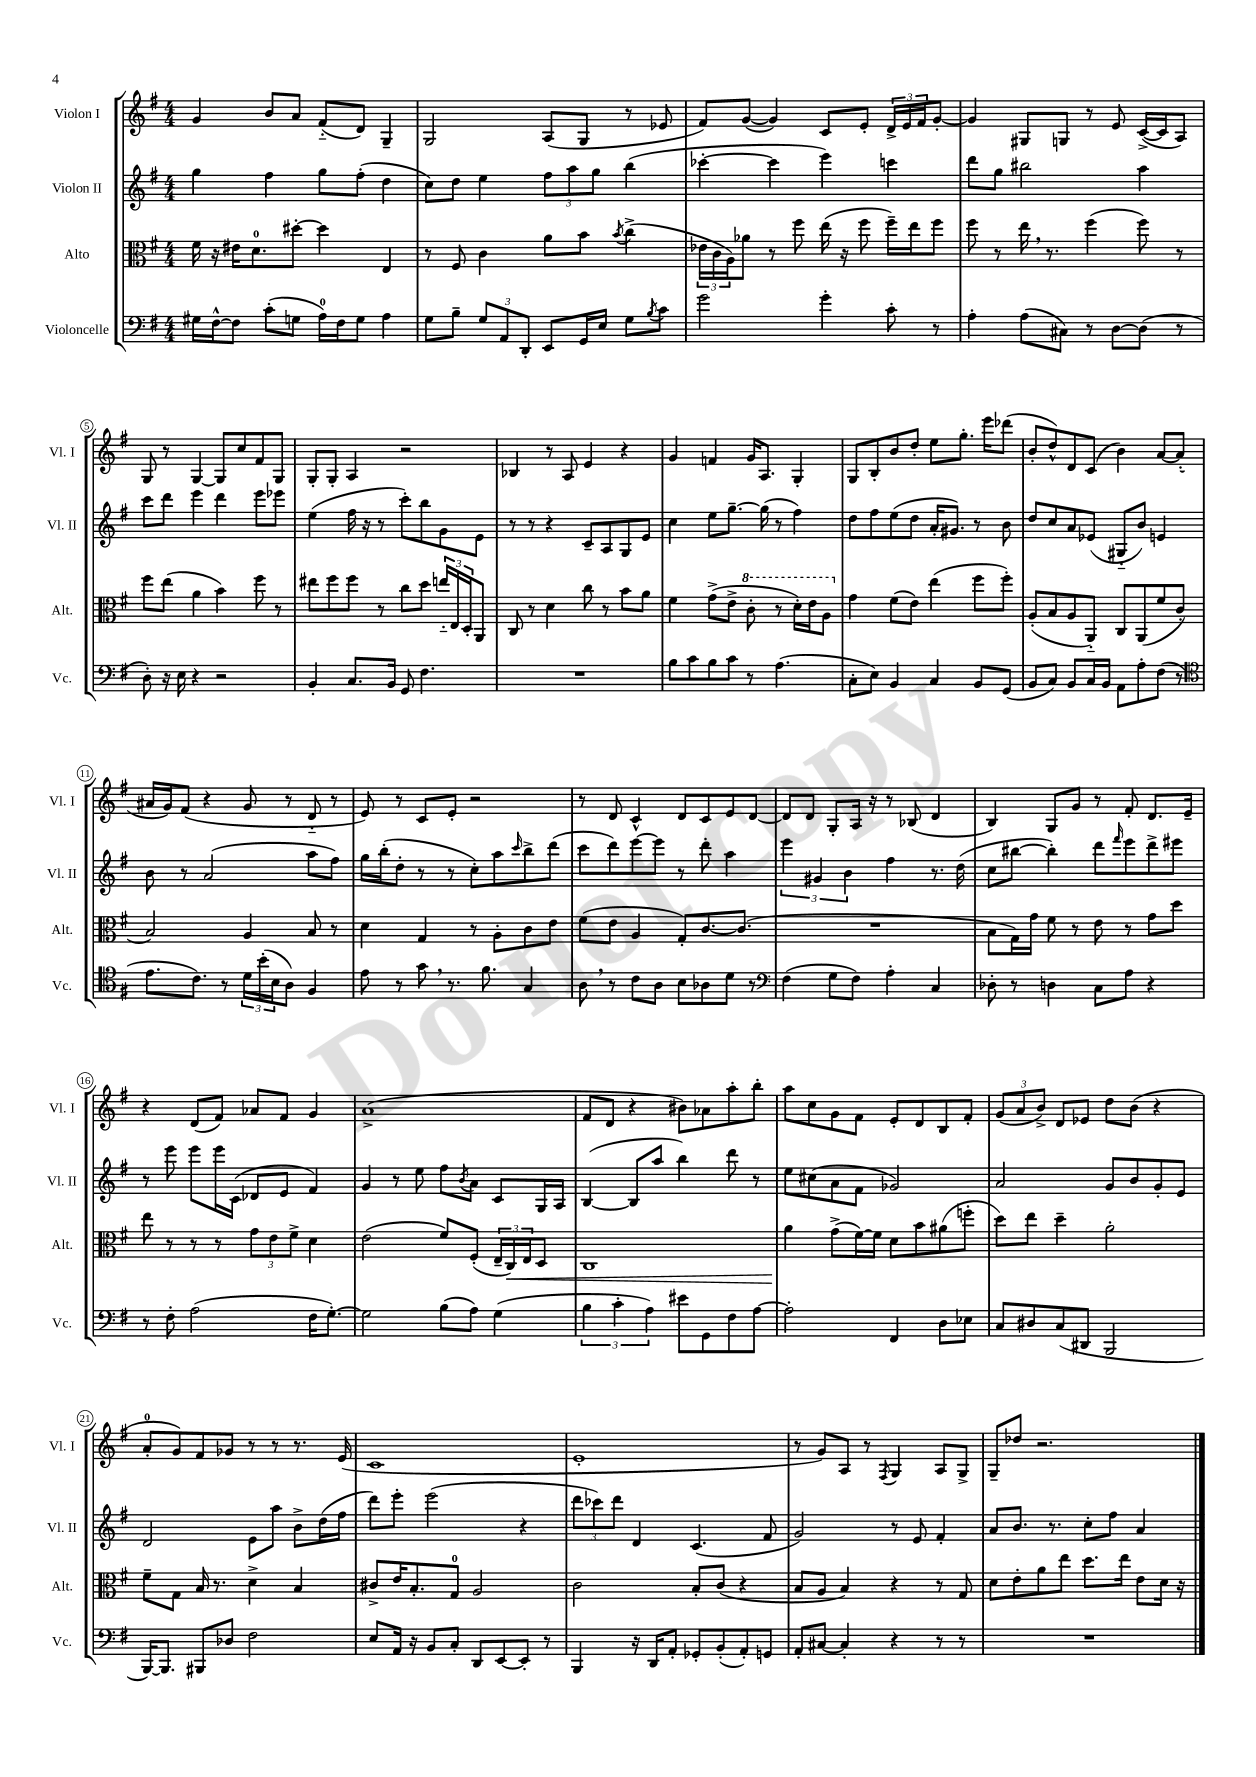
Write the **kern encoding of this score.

**kern	**kern	**kern	**kern
*staff4	*staff3	*staff2	*staff1
*clefF4	*clefC3	*clefG2	*clefG2
*k[f#]	*k[f#]	*k[f#]	*k[f#]
*M4/4	*M4/4	*M4/4	*M4/4
16G#\LL	16f#\	4gg\	4g/
[16F#^^\J	16r	.	.
8F#\]J	16e#\LK	.	.
.	8.d\	.	.
(8c'\L	.	4ff#\	8b/L
8G\J	[8dd#'\J	.	8a/J
16A\LL)	4dd#\]	8gg\L	(8f#'~/L
16F#\J	.	.	.
8G\J	.	(8ff#'\J	8d/J)
4A\	4E/	4dd\	4G~/
=	=	=	=
8G\L	8r	8cc\L)	2G/
8B~\J	8F#/	8dd\J	.
12G/L	4c\	4ee\	.
12AA/	.	.	.
12DD'/J	.	.	.
8EE/L	8a\L	12ff#\L	(8A/L
.	.	12aa\	.
16GG/L	8b\J	.	8G/J
.	.	12gg\J	.
16E/JJ	.	.	.
.	8qb/	.	.
8G\L	(4cc^\	(4bb\	8r
8qB/	.	.	.
8c\J	.	.	8e-/
=	=	=	=
2g\	24e-\LL	[4ccc-'\	8f#/L)
.	24c\	.	.
.	24A\J)	.	.
.	8a-\J	.	([8g/J
.	8r	4ccc-\]	4g/])
.	8ff#\	.	.
4g'\	(16ee\	4eee\)	8c/L
.	16r	.	.
.	8ff#\	.	8e'/J
8c'\	16ff#~\LL)	4ccc\	24d^/LL
.	.	.	24e/
.	16ee\J	.	.
.	.	.	24f#/J
8r	8ff#\J	.	[8g'/J
=	=	=	=
4A'\	8ff#\	8ddd\L	4g/]
.	8r	8gg\J	.
(8A\L	16ee\	2bb#\	8G#/L
.	8.r	.	.
8C#\J)	.	.	8G/J
8r	(4ff#\	.	8r
[8D\L	.	.	8e/
(8D\]J	8ff#\)	4aa\	([16c^/LL
.	.	.	16c/]J
8r	8r	.	8A/J)
=	=	=	=
8D'\)	8ff#\L	8ccc\L	8G/
16r	(8ee\J	8ddd\J	8r
16E\	.	.	.
4r	4a\	4eee\	[4G/
2r	4b\)	4ddd\	8G/]L
.	.	.	8cc/
.	8ff#\	8eee\L	8f#/
.	8r	8eee-\J	8G/J
=	=	=	=
4BB'/	8ee#\L	(4ee\	8G'/L
.	8ff#\	.	8G'/J
8.C/L	8ff#\J	16ff#\	4A/
.	.	16r	.
.	8r	8r	.
16BB/Jk	.	.	.
8GG/	8cc\L	8ccc'\L)	2r
4.F#\	8dd\J	8bb\	.
.	24ee'~/LL	8g\	.
.	24E/	.	.
.	24D'/J	.	.
.	8AA/J	8e\J	.
=	=	=	=
1r	8C/	8r	4B-/
.	8r	8r	.
.	4d\	4r	8r
.	.	.	8A/
.	8cc\	8c~/L	4e/
.	8r	8A/	.
.	8b\L	8G/	4r
.	8a\J	8e/J	.
=	=	=	=
8B\L	4f#\	4cc\	4g/
8c\	.	.	.
8B\	(8g^\L	8ee\L	4f/
8c\J	8e^\J	[8.gg~\J	.
8r	8cc'\	.	16g/LK
.	.	(16gg\]	8.A/J
(4.A\	8r	8r	.
.	16dd'\LL)	4ff#\)	4G'/
.	16ee\J	.	.
.	8a\J	.	.
=	=	=	=
8C'\L	4g\	8dd\L	8G/L
8E\J)	.	8ff#\	8B'/
4BB/	(8f#\L	(8ee\	8b/
.	8e\J)	8dd\J	8dd'/J
4C/	(4ee\	16a'/LK	8ee\L
.	.	8.g#/J)	.
.	.	.	8.gg'\J
8BB/L	8ff#\L	8r	.
.	.	.	16eee\LK
(8GG/J	8ff#'\J)	8b\	(8ddd-\J
=	=	=	=
8BB/L	(8A'/L	8dd/L	8b'/L
8C/J)	8B/	8cc/	8dd^^/)
8BB/L	8A/	8a/	8d/
16C/L	8AA'~/J)	(8e-/J	(8c/J
16BB/JJ	.	.	.
8AA\L	8C/L	8G#'~/L	4b\)
8A'\	(8AA/	8b/J)	.
(8F#\J	8f#/	4e/	[8a/L
8r	8c'/J	.	(8a'/]J
=	=	=	=
*clefC4	*	*	*
8.e\L	2B/)	8b\	16a#/LL
.	.	.	16g/J)
.	.	8r	(8f#/J
8.c\J)	.	.	.
.	.	(2a/	4r
8r	.	.	.
24d\LL	4A/	.	8g/
(24b'\	.	.	.
24B\J	.	.	.
8A\J)	.	.	8r
4F#/	8B/	8aa\L	8d'~/
.	8r	8ff#\J)	8r
=	=	=	=
8e\	4d\	16gg\LL	8e/)
.	.	(16bb'\J	.
8r	.	8dd'\J	8r
8g\	4G/	8r	8c/L
8.r	.	8r	8e'/J
.	8r	8cc'\L)	2r
8.f#\	.	.	.
.	8A'\L	8aa\	.
.	.	16qqccc/	.
4G/	8c\	8bb^\	.
.	8e\J	(8ddd\J	.
=	=	=	=
8A\	(8f#\L	8ccc\L	8r
8r	8e\J	8ddd\)	8d/
8c\L	4A/	[8eee\	4c^^/
8A\J	.	8eee\]J	.
8B\L	8G'/L)	8r	8d/L
8A-\	[8.c/	8ddd'\	8c/
8d\J	.	4aa\	8e/
.	(8.c/]J	.	.
8r	.	.	[8d/J
=	=	=	=
*clefF4	*	*	*
(4F#\	1r	6eee\	8d/]L
.	.	.	8d/J
.	.	6g#/	.
8G\L	.	.	8G'/L
.	.	6b\	.
8F#\J)	.	.	16A/Jk
.	.	.	16r
4A'\	.	4ff#\	8r
.	.	.	(8B-/
4C/	.	8.r	4d/
.	.	(16dd\	.
=	=	=	=
8D-'\	8B\L	8cc\L	4B/)
8r	16G\L)	[8bb#\J	.
.	16g\JJ	.	.
4D\	8f#\	4bb#'\])	8G/L
.	8r	.	8g/J
8C\L	8e\	8ddd\L	8r
.	.	16qqfff#/	.
8A\J	8r	8eee\	8f#'/
4r	8g\L	8ddd^\	8.d/L
.	8dd\J	8eee#\J	.
.	.	.	16e~/Jk
=	=	=	=
8r	8ee\	8r	4r
8F#'\	8r	8eee\	.
(2A\	8r	8eee\L	(8d/L
.	8r	16eee\L	8f#/J)
.	.	(16c\JJ	.
.	12g\L	8d-/L	8a-/L
.	12e\	.	.
.	.	8e/J	8f#/J
.	12f#^\J	.	.
16F#\LK	4d\	4f#/)	4g/
[8.G'\J)	.	.	.
=	=	=	=
2G\]	(2e\	4g/	(1a^
.	.	8r	.
.	.	8ee\	.
(8B\L	8f#/L)	8ff#\L	.
.	.	8qb/	.
8A\J)	(8F#'/J	8a\J	.
(4G\	24E~/LL	8c/L	.
.	24C/)	.	.
.	24E/J	.	.
.	8D/J	16G/L	.
.	.	16A/JJ	.
=	=	=	=
6B\	1C	([4B/	8f#/L
.	.	.	8d/J
6c'\	.	.	.
.	.	8B/]L	4r
6A\)	.	.	.
.	.	8aa/J	.
8e#\L	.	4bb\)	8b#\L)
8GG\	.	.	8a-\
8F#\	.	8ddd\	8aa'\
[8A\J	.	8r	8bb'\J
=	=	=	=
2A'\]	4a\	8ee\L	8aa\L
.	.	(8cc#\	8cc\
.	(8g^\L	8a\	8g\
.	[16f#\L)	8f#\J	8f#\J
.	16f#\]JJ	.	.
4FF#/	8d\L	2g-/)	8e'/L
.	8b\	.	8d/
8D\L	(8a#\	.	8B/
8E-\J	8ff'\J	.	8f#'/J
=	=	=	=
8C/L	8dd\L)	2a/	(12g/L
.	.	.	12a/
8D#/	8ee\J	.	.
.	.	.	12b^/J)
(8C/	4dd~\	.	8d/L
8DD#/J	.	.	8e-/J
2BBB/	2a'\	8g/L	8dd\L
.	.	8b/	(8b\J
.	.	8g'/	4r
.	.	8e/J	.
=	=	=	=
[16BBB/LK)	8f#~\L	2d/	8a'/L
8.BBB/]J	.	.	.
.	8G\J	.	8g/)
8BBB#/L	16B/	.	8f#/
.	8.r	.	.
8D-/J	.	.	8g-/J
2F#\	4d^\	8e\L	8r
.	.	8aa\J	8r
.	4B/	8b^\L	8.r
.	.	(16dd\L	.
.	.	16ff#\JJ	(16e/
=	=	=	=
8E/L	8c#^/L	8ddd\L)	1c
16AA/Jk	16e/K	8eee'\J	.
16r	8.B'/	.	.
8BB/L	.	(2eee\	.
8C'/J	8G/J	.	.
8DD/L	2A/	.	.
[8EE/	.	.	.
8EE'/]J	.	4r	.
8r	.	.	.
=	=	=	=
4BBB/	2c\	12ddd\L	1e'
.	.	12ccc-\)	.
.	.	12ddd\J	.
16r	.	4d/	.
16DD/LK	.	.	.
8AA'/J	.	.	.
8GG-'/L	8B'/L	(4.c/	.
(8BB'/	(8c/J	.	.
8AA'/)	4r	.	.
8GG/J	.	8f#/	.
=	=	=	=
8AA'/L	8B/L	2g/)	8r
[8C#/J	8A/J	.	8g/L)
4C#'/]	4B/)	.	8A/J
.	.	.	8r
.	.	.	8qF#/
4r	4r	8r	4G/
.	.	8e/	.
8r	8r	4f#'/	8A/L
8r	8G/	.	8G^/J
=	=	=	=
1r	8d\L	8a/L	8G~/L
.	8e'\	8.b/J	8dd-/J
.	8a\	.	2.r
.	.	8.r	.
.	8ee\J	.	.
.	8.dd\L	8cc'\L	.
.	.	8ff#\J	.
.	16ee\Jk	.	.
.	8e\L	4a/	.
.	16d\Jk	.	.
.	16r	.	.
==	==	==	==
*-	*-	*-	*-
